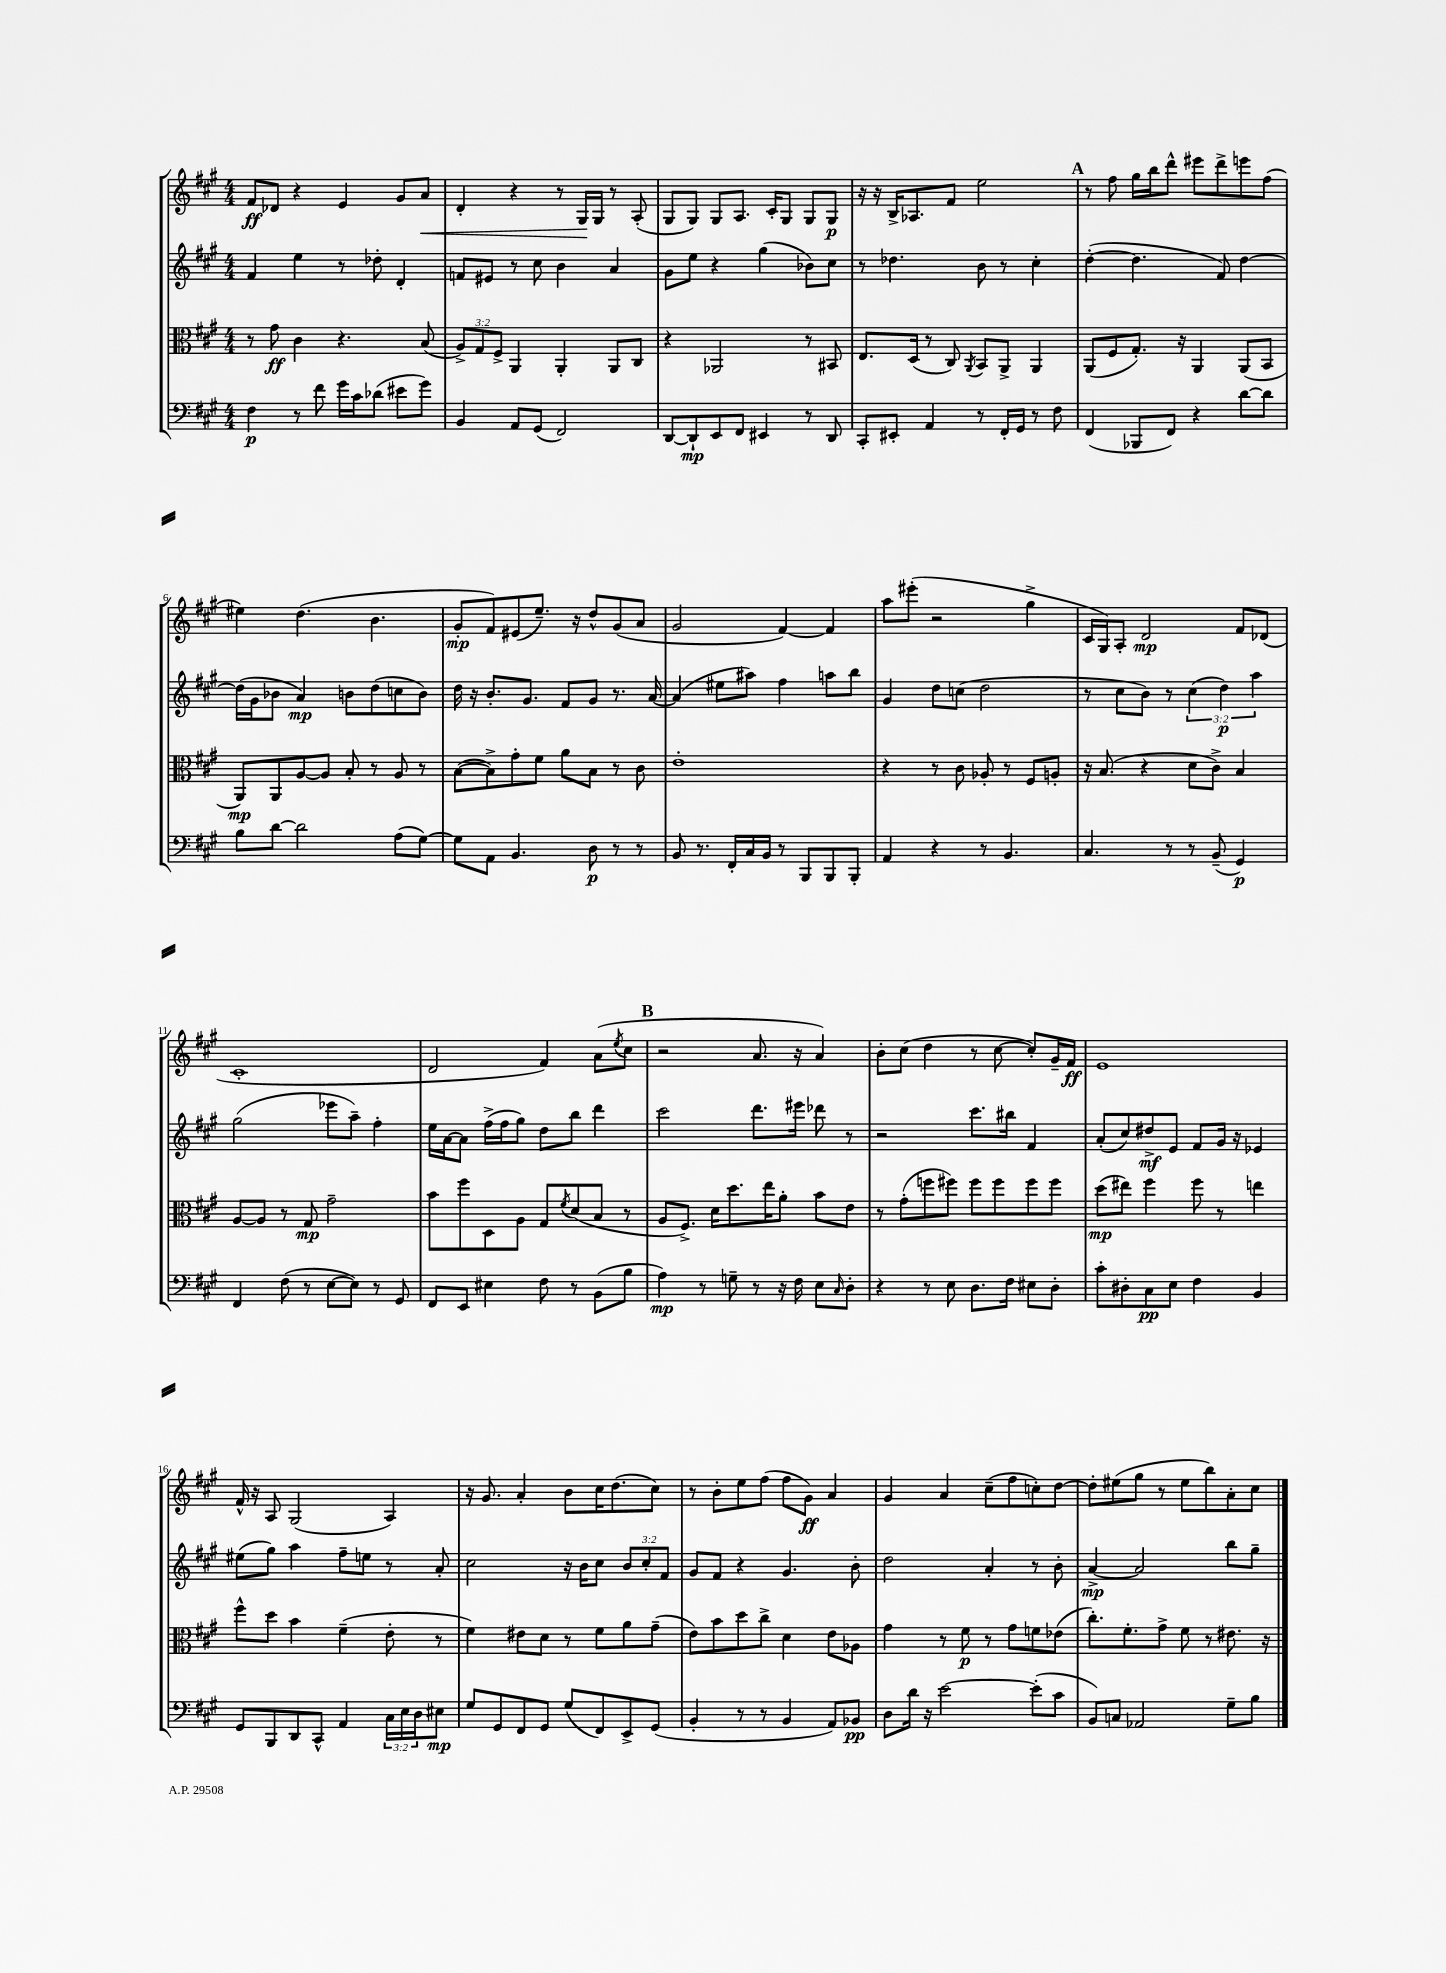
<<
\new StaffGroup <<
\new Staff = "s0" {
    \clef treble \key a \major \numericTimeSignature \time 4/4
    fis'8\ff des'8 r4 e'4 gis'8 a'8\< |
    d'4-. r4 r8 gis16\! gis16 r8 a8-.( |
    gis8 gis8) gis8 a8. cis'16-. gis8 gis8 gis8\p |
    r16 r16 b16-> aes8. fis'8 e''2 |
    \mark \markup { \bold "A" } r8 fis''8 gis''16 b''16 d'''8-^ eis'''8 d'''8-> e'''8 fis''8( |
    eis''4) d''4.( b'4. |
    gis'8-.\mp fis'8) eis'8( e''8.--) r16 d''8-^ gis'8( a'8 |
    gis'2 fis'4~) fis'4 |
    a''8 eis'''8-.( r2 gis''4-> |
    cis'16 gis16) a8-. d'2\mp fis'8 des'8( |
    cis'1-. |
    d'2 fis'4) a'8( \acciaccatura { e''8 } cis''8 |
    \mark \markup { \bold "B" } r2 a'8. r16 a'4) |
    b'8-. cis''8( d''4 r8 cis''8~ cis''8-.) gis'16-- fis'16\ff |
    e'1 |
    fis'16-^ r16 a8 gis2( a4) |
    r16 gis'8. a'4-. b'8 cis''16 d''8.( cis''8) |
    r8 b'8-. e''8 fis''8( fis''8 gis'8\ff) a'4 |
    gis'4 a'4 cis''8--( fis''8 c''8-.) d''8~ |
    d''8-. eis''8( gis''8 r8 eis''8 b''8) a'8-. cis''8 \bar "|." |
}
\new Staff = "s1" {
    \clef treble \key a \major \numericTimeSignature \time 4/4 \override Staff.TupletNumber.text = #tuplet-number::calc-fraction-text
    fis'4 e''4 r8 des''8-. d'4-. |
    f'8 eis'8 r8 cis''8 b'4 a'4 |
    gis'8 e''8 r4 gis''4( bes'8) cis''8 |
    r8 des''4. b'8 r8 cis''4-. |
    \mark \markup { \bold "A" } d''4~-.( d''4. fis'8) d''4~ |
    d''16( gis'16 bes'8 a'4\mp) b'8 d''8( c''8 b'8) |
    d''16 r16 b'8.-. gis'8. fis'8 gis'8 r8. a'16~ |
    a'4( eis''8 ais''8) fis''4 a''8 b''8 |
    gis'4 d''8 c''8( d''2 |
    r8 cis''8 b'8) r8 \tuplet 3/2 { cis''4( d''4\p) a''4 } |
    gis''2( ees'''8 a''8--) fis''4-. |
    e''16 a'16~ a'8 fis''16->( fis''16 gis''8) d''8 b''8 d'''4 |
    \mark \markup { \bold "B" } cis'''2 d'''8. eis'''16 des'''8 r8 |
    r2 cis'''8. bis''16 fis'4 |
    a'8-.( cis''8) dis''8->\mf e'8 fis'8 gis'16 r16 ees'4 |
    eis''8( gis''8) a''4 fis''8-- e''8 r8 a'8-. |
    cis''2 r16 b'16 cis''8 \tuplet 3/2 { b'8 cis''8-. fis'8 } |
    gis'8 fis'8 r4 gis'4. b'8-. |
    d''2 a'4-. r8 b'8-. |
    a'4~->\mp a'2 b''8 gis''8-- \bar "|." |
}
\new Staff = "s2" {
    \clef alto \key a \major \numericTimeSignature \time 4/4 \override Staff.TupletNumber.text = #tuplet-number::calc-fraction-text
    r8 gis'8\ff cis'4 r4. b8( |
    \tuplet 3/2 { a8->) gis8 fis8-> } a,4 a,4-. a,8 cis8 |
    r4 aes,2 r8 bis,8 |
    e8. d16( r8 cis8) \acciaccatura { a,8 } b,8 a,8-> a,4 |
    \mark \markup { \bold "A" } a,8( fis8 gis8.-.) r16 a,4 a,8( b,8 |
    a,8\mp) a,8 a8~ a8 b8-. r8 a8 r8 |
    b8~( b8->) gis'8-. fis'8 a'8 b8 r8 cis'8 |
    e'1-. |
    r4 r8 cis'8 aes8-. r8 fis8 a8-. |
    r16 b8.( r4 d'8 cis'8->) b4 |
    a8~ a8 r8 gis8\mp gis'2-- |
    b'8 fis''8 d8 a8 gis8 \acciaccatura { fis'8 } d'8( b8 r8 |
    \mark \markup { \bold "B" } a8 fis8.->) d'16 d''8. e''16 a'8-. b'8 e'8 |
    r8 gis'8-.( f''8 fis''8) fis''8 fis''8 fis''8 fis''8 |
    d''8\mp( eis''8) fis''4 fis''8 r8 e''4 |
    fis''8-^ d''8 b'4 fis'4--( e'8-. r8 |
    fis'4) eis'8 d'8 r8 fis'8 a'8 gis'8--( |
    e'8) b'8 d''8 cis''8-> d'4 e'8 aes8 |
    gis'4 r8 fis'8\p r8 gis'8 f'8 ees'8( |
    cis''8.-.) fis'8.-. gis'8-> fis'8 r8 eis'8. r16 \bar "|." |
}
\new Staff = "s3" {
    \clef bass \key a \major \numericTimeSignature \time 4/4 \override Staff.TupletNumber.text = #tuplet-number::calc-fraction-text
    fis4\p r8 fis'8 gis'16 cis'16 des'8( eis'8 gis'8) |
    b,4 a,8 gis,8( fis,2) |
    d,8~ d,8-!\mp e,8 fis,8 eis,4 r8 d,8 |
    cis,8-. eis,8-. a,4 r8 fis,16-. gis,16 r8 fis8 |
    \mark \markup { \bold "A" } fis,4( bes,,8 fis,8) r4 d'8~ d'8 |
    b8 d'8~ d'2 a8( gis8~) |
    gis8 a,8 b,4. d8\p r8 r8 |
    b,8 r8. fis,16-. cis16 b,16 r8 b,,8 b,,8 b,,8-. |
    a,4 r4 r8 b,4. |
    cis4. r8 r8 b,8--( gis,4\p) |
    fis,4 fis8( r8 e8~ e8) r8 gis,8 |
    fis,8 e,8 eis4 fis8 r8 b,8( b8 |
    \mark \markup { \bold "B" } a4\mp) r8 g8-- r8 r16 fis16 e8 \grace { cis16 } d8-. |
    r4 r8 e8 d8. fis16 eis8 d8-. |
    cis'8-. dis8-. cis8\pp e8 fis4 b,4 |
    gis,8 b,,8 d,8 cis,8-^ a,4 \tuplet 3/2 { cis16 e16 d16 } eis8\mp |
    gis8 gis,8 fis,8 gis,8 gis8( fis,8) e,8-> gis,8( |
    b,4-. r8 r8 b,4 a,8) bes,8\pp |
    d8 d'16 r16 e'2~ e'8-.( cis'8 |
    b,8) c8 aes,2 gis8-- b8 \bar "|." |
}
>>
>>
